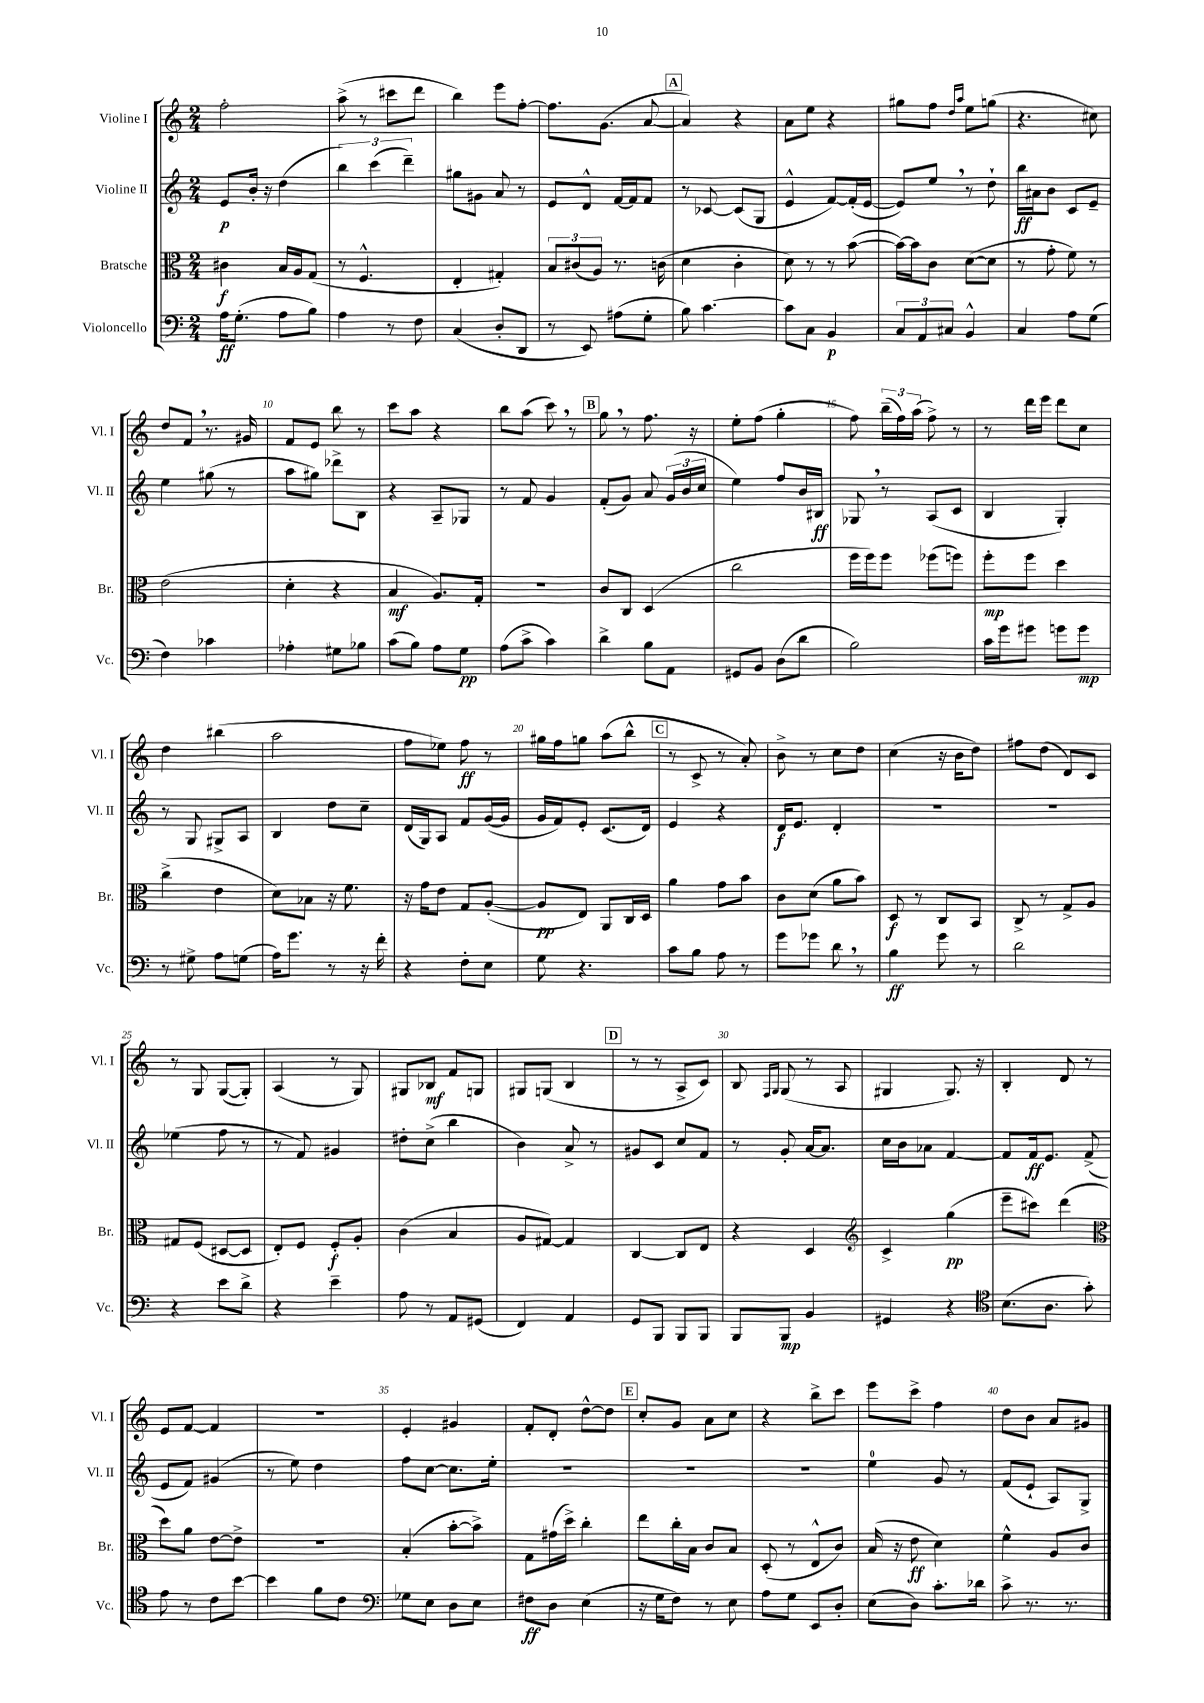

**kern	**kern	**kern	**kern
*staff4	*staff3	*staff2	*staff1
*clefF4	*clefC3	*clefG2	*clefG2
*k[]	*k[]	*k[]	*k[]
*M2/4	*M2/4	*M2/4	*M2/4
16A\LK	4c#\	8e/L	2ff'\
(8.G'\J	.	.	.
.	.	16b'/Jk	.
.	.	16r	.
8A\L	16B/LL	(4dd\	.
.	16A/J	.	.
8B\J)	(8G/J	.	.
=	=	=	=
4A\	8r	6bb\)	(8aa^\
.	4.F^^/	.	8r
.	.	(6ccc\	.
8r	.	.	8ccc#\L
.	.	6ddd~\)	.
8F\	.	.	8ddd\J
=	=	=	=
(4C/	4E'/	8gg#\L	4bb\)
.	.	8g#\J	.
8D'/L	4G#'/)	8a/	8eee\L
8DD/J	.	8r	[8ff'\J
=	=	=	=
8r	12B/L	8e/L	8.ff\]L
.	(12c#/	.	.
8EE/)	.	8d^^/J	.
.	12A/J)	.	.
.	.	.	(8.g\J
(8A#\L	8.r	[16f/LL	.
.	.	16f/]J	.
8G'\J	.	8f/J	[8a/
.	(16c\	.	.
=	=	=	=
8B\)	4d\	8r	4a/])
[4.c\	.	[8c-/	.
.	4c'\	(8c-/]L	4r
.	.	8G/J	.
=	=	=	=
8c\]L	8d\)	4e^^/	8a\L
8C\J	8r	.	8ee\J
4BB/	8r	[8f/L)	4r
.	([8b\	(16f'/]L	.
.	.	[16e/JJ	.
=	=	=	=
12C/L	16b\_LL)	8e/]L)	8gg#\L
.	16b\]J	.	.
12AA/	.	.	.
.	8c\J	8ee/J	8ff\J
12C#/J	.	.	.
.	.	.	16qqdd/LL
.	.	.	16qqaa/JJ
4BB^^/	([8d\L	8r	8ee\L
.	8d\]J	8dd`\	(8gg\J
=	=	=	=
4C/	8r	16bb\LL	4.r
.	.	16a#\J	.
.	8g'\	8b\J	.
8A\L	8f\)	8c/L	.
(8G\J	8r	8e~/J	8cc#\)
=	=	=	=
4F\)	(2e\	4ee\	8dd/L
.	.	.	8f/J
4c-\	.	(8gg#\	8.r
.	.	8r	.
.	.	.	16g#/
=	=	=	=
4A-'\	4d'\	8aa\L	8f/L
.	.	8gg#\J)	8e/J
8G#\L	4r	8ddd-^\L	8bb\
8B-\J	.	8B\J	8r
=	=	=	=
(8c\L	4B/	4r	8ccc\L
8B\J)	.	.	8aa\J
8A\L	8.A/L)	8A~/L	4r
8G\J	.	8G-/J	.
.	16G'/Jk	.	.
=	=	=	=
(8A\L	2r	8r	8bb\L
8c^\J	.	8f/	(8aa\J
4c\)	.	4g/	8ccc\)
.	.	.	8r
=	=	=	=
4d^\	8c/L	(8f'/L	8gg\
.	8C/J	8g/J)	8r
8B\L	(4D/	8a/	8.ff\
8AA\J	.	(24g/LL	.
.	.	24b/	.
.	.	.	16r
.	.	24cc/JJ	.
=	=	=	=
8GG#/L	2cc\	4ee\)	8ee'\L
8BB/J	.	.	(8ff\J
(8D\L	.	8ff/L	4gg'\
8d\J	.	16b/L	.
.	.	16B#/JJ	.
=	=	=	=
2B\)	16ff\LL	8G-/	8ff\)
.	16ff\J)	.	.
.	8ff\J	8r	(24bb~\LL
.	.	.	24ff\)
.	.	.	(24aa\JJ
.	(8ff-\L	(8A/L	8ff^\)
.	8ff\J)	8c/J	8r
=	=	=	=
16c\LL	8ff'\L	4B/	8r
16g\J	.	.	.
8g#\J	8ff\J	.	16ddd\LL
.	.	.	16eee\JJ
8g\L	4dd\	4G'/)	8ddd\L
8g\J	.	.	8cc\J
=	=	=	=
8r	(4cc^\	8r	4dd\
8G#^\	.	8G/	.
8A\L	4e\	8G#^/L	(4bb#\
(8G\J	.	8A/J	.
=	=	=	=
16A\LK)	8d\L)	4B/	2aa\
8.g\J	.	.	.
.	8B-\J	.	.
8r	16r	8dd\L	.
.	8.f\	.	.
16r	.	8cc~\J	.
16f'\	.	.	.
=	=	=	=
4r	16r	(16d/LL	8ff\L
.	16g\LK	16G/J)	.
.	8e\J	8A/J	8ee-\J)
8F'\L	8G/L	8f/L	8ff\
8E\J	([8A'/J	([16g/L	8r
.	.	16g/]JJ	.
=	=	=	=
8G\	8A/]L	16g/LL	16gg#\LL
.	.	16f/J)	16ff\J
4.r	8E/J)	8e'/J	8gg\J
.	8AA/L	(8.c/L	(8aa\L
.	16C/L	.	8bb^^\J
.	16D/JJ	16d/Jk)	.
=	=	=	=
8c\L	4a\	4e/	8r
8B\J	.	.	8c^/
8A\	8g\L	4r	8r
8r	8b\J	.	8a'/)
=	=	=	=
8g\L	8c\L	16d/LK	8b^\
.	.	8.e/J	.
8g-\J	(8d\J	.	8r
8d\	8a\L	4d'/	8cc\L
8r	8b\J)	.	8dd\J
=	=	=	=
4B\	8D/	2r	(4cc\
.	8r	.	.
8g\	8C/L	.	16r
.	.	.	16b\LK
8r	8BB/J	.	8dd\J)
=	=	=	=
2d\	8C^/	2r	8ff#\L
.	8r	.	(8dd\J
.	8G^/L	.	8d/L)
.	8A/J	.	8c/J
=	=	=	=
4r	8G#/L	(4ee-\	8r
.	(8F/J	.	8G/
8e\L	[8D#/L	8ff\	([8G/L
8d^\J	8D#/]J	8r	8G'/]J)
=	=	=	=
4r	8E'/L)	8r	(4A/
.	8F/J	8f/)	.
4e~\	8F'/L	4g#/	8r
.	8A'/J	.	8G/)
=	=	=	=
8A\	(4c\	8dd#'\L	8G#/L
8r	.	(8cc^\J	8B-/J
8AA/L	4B/	4bb\	8f/L
(8GG#/J	.	.	8G/J
=	=	=	=
4FF/)	8A/L	4b\)	8G#/L
.	[8G#/J)	.	(8G/J
4AA/	4G#/]	8a^/	4B/
.	.	8r	.
=	=	=	=
8GG/L	[4C/	8g#/L	8r
8BBB/J	.	8c/J	8r
8BBB/L	8C/]L	8cc/L	8A^/L
8BBB/J	8E/J	8f/J	8c/J)
=	=	=	=
8BBB/L	4r	8r	8B/
.	.	.	16qqF/LL
.	.	.	16qqG/JJ
8BBB/J	.	8g'/	(8G/
4BB/	4D/	[16a/LK	8r
.	.	8.a/]J	.
.	.	.	8A/
=	=	=	=
*	*clefG2	*	*
4GG#/	4c^/	16cc\LL	4G#/
.	.	16b\J	.
.	.	8a-\J	.
4r	(4gg\	[4f/	8.G#/)
.	.	.	16r
=	=	=	=
*clefC4	*	*	*
(8.B\L	8eee~\L	8f/]L	4B'/
.	8ccc#\J)	16f/k	.
8.A\J	.	8.e/J	.
.	(4ddd\	.	8d/
8g'\)	.	(8f^/	8r
=	=	=	=
*	*clefC3	*	*
8e\	8dd\L)	8e/L	8e/L
8r	8a\J	8f/J)	[8f/J
8c\L	[8e\L	(4g#/	4f/]
[8b\J	8e^\]J	.	.
=	=	=	=
4b\]	2r	8r	2r
.	.	8ee\)	.
8f\L	.	4dd\	.
8c\J	.	.	.
=	=	=	=
*clefF4	*	*	*
8G-\L	(4B'/	8ff\L	4e'/
8E\J	.	[8cc\J	.
8D\L	[8b'\L	8.cc\]L	4g#/
8E\J	8b^\]J)	.	.
.	.	16ee'\Jk	.
=	=	=	=
8F#\L	8G\L	2r	8f'/L
8D\J	(16g#\L	.	8d'/J
.	16dd^\JJ)	.	.
(4E\	4cc'\	.	[8dd^^\L
.	.	.	8dd\]J
=	=	=	=
16r	8ee\L	2r	8cc'/L
16G\LK	.	.	.
8F\J)	16cc'\L	.	8g/J
.	16B\JJ	.	.
8r	8c/L	.	8a\L
8E\	8B/J	.	8cc\J
=	=	=	=
8A\L	(8D'/	2r	4r
8G\J	8r	.	.
8EE/L	8E^^/L	.	8bb^\L
8D'/J	8c/J)	.	8ccc\J
=	=	=	=
(8E\L	(16B/	4ee\	8eee\L
.	16r	.	.
8D\J)	8e\	.	8ccc^\J
8.c'\L	4d\)	8g/	4ff\
.	.	8r	.
16d-\Jk	.	.	.
=	=	=	=
8c^\	4f^^\	(8f/L	8dd\L
8.r	.	8e`/J	8b\J
.	8A/L	8A/L)	8a/L
8.r	.	.	.
.	8c/J	8G^/J	8g#/J
==	==	==	==
*-	*-	*-	*-
